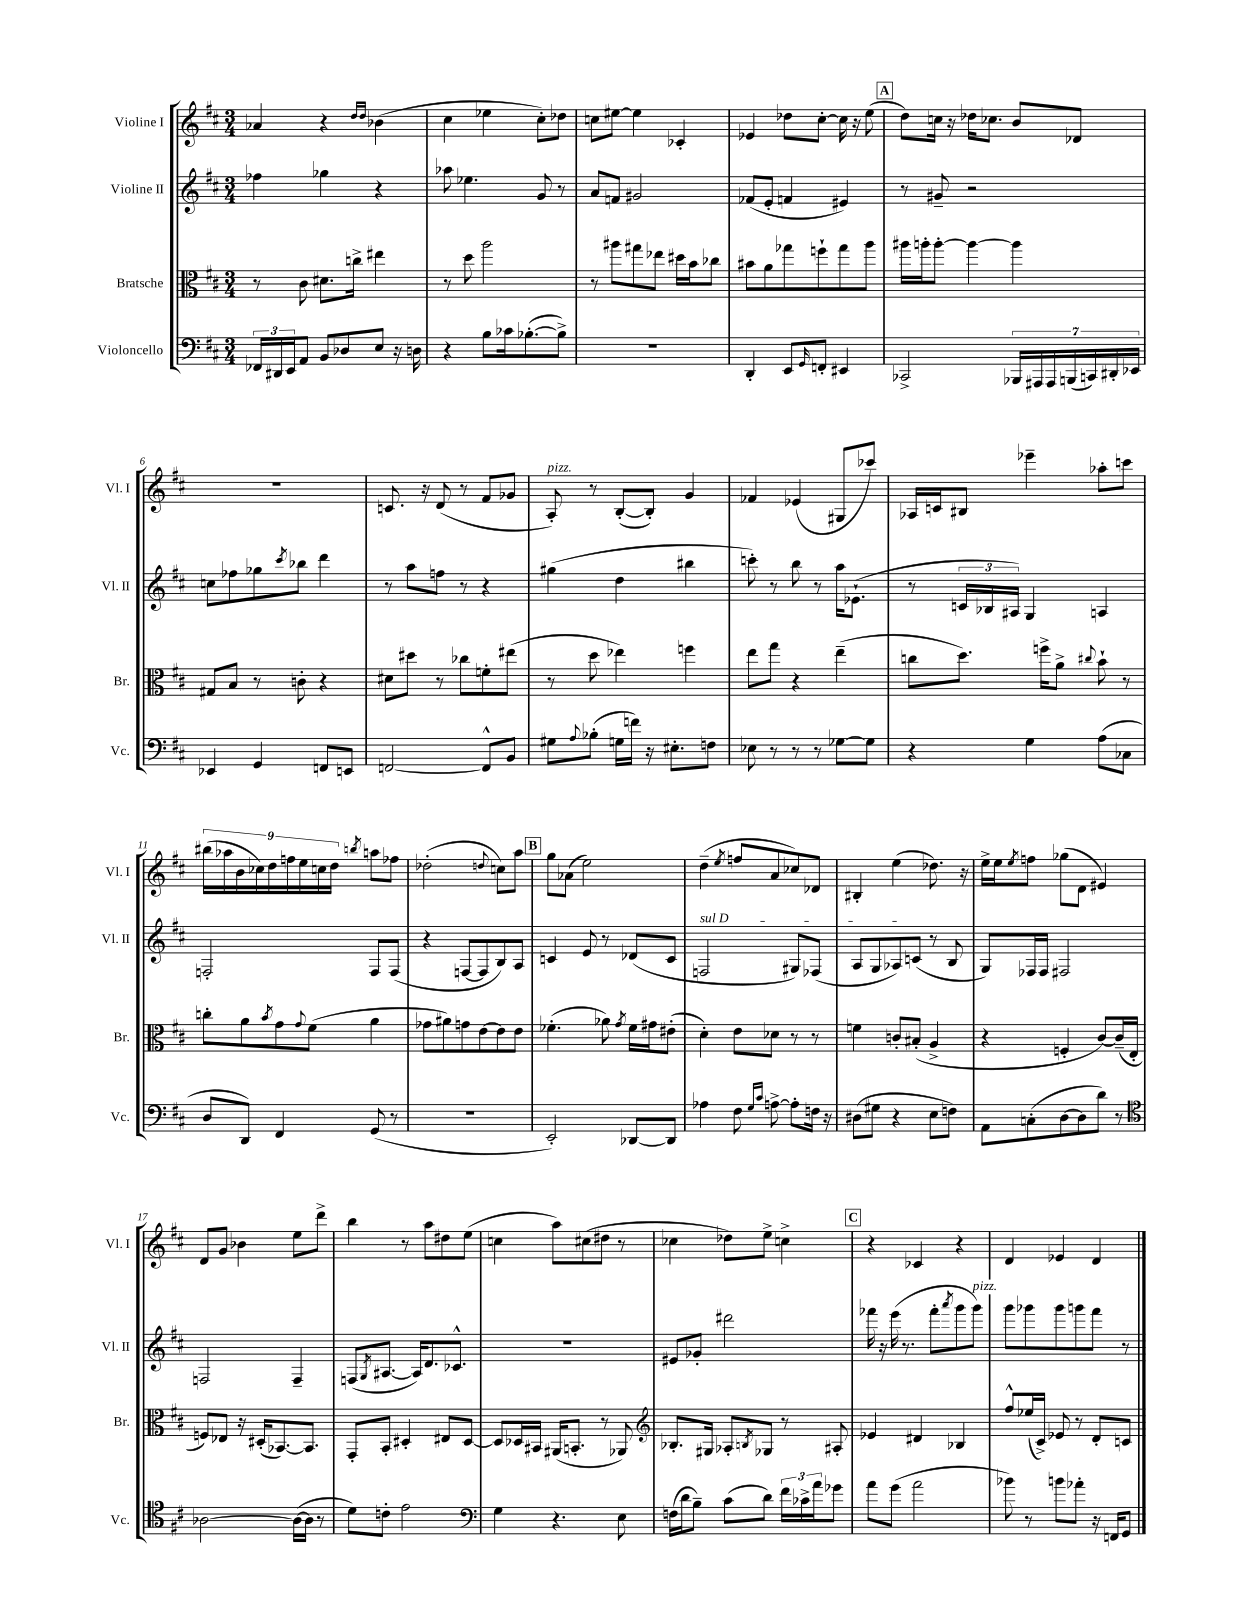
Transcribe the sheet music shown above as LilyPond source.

<<
\new StaffGroup <<
\new Staff = "s0" \with { instrumentName = "Violine I" shortInstrumentName = "Vl. I" } {
    \clef treble \key d \major \numericTimeSignature \time 3/4
    aes'4 r4 \grace { d''16 d''16 } bes'4( |
    cis''4 ees''4 cis''8-.) des''8 |
    c''8 eis''8~ eis''4 ces'4-. |
    ees'4 des''8 cis''8~-. cis''16 r16 e''8( |
    \mark \markup { \box "A" } d''8) c''16 r16 des''16 ces''8. b'8 des'8 |
    R2. |
    c'8. r16 d'8( r8 fis'8 ges'8 |
    a8-.^\markup { \italic "pizz." }) r8 b8~-.( b8-.) g'4 |
    fes'4 ees'4( gis8 ces'''8) |
    aes16 c'16 bis8 ees'''4-- aes''8-. c'''8 |
    \tuplet 9/8 { bis''16( aes''16 b'16 ces''16) d''16 f''16 e''16 c''16 d''16 } \acciaccatura { b''8 } a''8 fes''8 |
    des''2-.( \appoggiatura { d''8 } c''8) a''8 |
    \mark \markup { \box "B" } g''8 aes'8( e''2) |
    d''4--( \acciaccatura { e''8 } f''8 a'8 ces''8) des'8 |
    bis4-. e''4( des''8.) r16 |
    e''16-> e''16 \acciaccatura { e''8 } f''8 ges''8( d'8 eis'4) |
    d'8 g'8 bes'4 e''8 d'''8-> |
    b''4 r8 a''8 dis''8 e''8( |
    c''4 a''8) cis''8( dis''8 r8 |
    ces''4 des''8) e''8-> c''4-> |
    \mark \markup { \box "C" } r4 ces'4 r4 |
    d'4 ees'4 d'4 \bar "|." |
}
\new Staff = "s1" \with { instrumentName = "Violine II" shortInstrumentName = "Vl. II" } {
    \clef treble \key d \major \numericTimeSignature \time 3/4
    fes''4 ges''4 r4 |
    aes''8 ees''4. g'8 r8 |
    a'8 f'8 gis'2 |
    fes'8( e'8-. f'4 eis'4) |
    \mark \markup { \box "A" } r8 gis'8-- r2 |
    c''8 fes''8 ges''8 \acciaccatura { cis'''8 } bes''8 d'''4 |
    r8 a''8 f''8 r8 r4 |
    gis''4( d''4 bis''4 |
    c'''8-.) r8 b''8 r8 a''16 ees'8.-!( |
    r8 \tuplet 3/2 { c'16 bes16 ais16) } g4 a4 |
    f2-. f8 f8( |
    r4 f8~ f8 b8) a8 |
    \mark \markup { \box "B" } c'4 e'8 r8 des'8( c'8 |
    \once \override TextSpanner.bound-details.left.text = \markup { \italic "sul D" } f2\startTextSpan gis8) fes8( |
    a8 g8 aes8) c'8\stopTextSpan( r8 b8 |
    g8) fes16 fes16 fis2 |
    f2 f4-- |
    f8( \acciaccatura { g8 } ais8.~ ais16) d'8. ces'8.-^ |
    R2. |
    eis'8 ges'8-. dis'''2 |
    \mark \markup { \box "C" } fes'''16 r16 e'''16( r8. fes'''8-. \acciaccatura { a'''8 } g'''8 g'''8^\markup { \italic "pizz." }) |
    g'''8 ges'''8 ges'''8 g'''8 fis'''8 r8 \bar "|." |
}
\new Staff = "s2" \with { instrumentName = "Bratsche" shortInstrumentName = "Br." } {
    \clef alto \key d \major \numericTimeSignature \time 3/4
    r8 cis'8 dis'8. c''16-> eis''4 |
    r8 d''8 a''2 |
    r8 ais''8 gis''8 ees''8 dis''16 b'16 ces''8 |
    bis'8 a'8 ges''8 f''8-! ges''8 a''8 |
    \mark \markup { \box "A" } ais''16 a''16-. a''8~-. a''4~ a''4 |
    gis8 b8 r8 c'8-. r4 |
    dis'8 dis''8 r8 ces''8 f'8-. eis''8( |
    r8 d''8 ees''4) f''4 |
    e''8 g''8 r4 e''4--( |
    c''8 d''8.) f''16-> a'8-> \appoggiatura { cis''8 } b'8-! r8 |
    c''8-. a'8 \acciaccatura { b'8 } g'8 \appoggiatura { g'8 } fis'8( a'4 |
    ges'8 ais'8) g'8 e'8~ e'8 e'8 |
    \mark \markup { \box "B" } fes'4.-.( aes'8) \acciaccatura { g'8 } fes'16 gis'16 eis'8-.( |
    d'4-.) e'8 des'8 r8 r8 |
    f'4 c'8-. bis8-.( a4-> |
    r4 f4-. cis'8~) cis'16--( e16-. |
    f8) ees8 r16 dis16-.( bes,8.~) bes,8. |
    g,8-. b,8-. dis4-. eis8 dis8~ |
    dis8 des16 bis,16 ais,16( b,8.-. r8 aes,8) |
    \clef treble bes8.-. gis16 aes8-. \acciaccatura { b8 } ges8 r8 ais8-. |
    \mark \markup { \box "C" } ees'4 dis'4 bes4 |
    fis''8-^ ees''16( cis'16->) ees'8 r8 d'8-. c'8 \bar "|." |
}
\new Staff = "s3" \with { instrumentName = "Violoncello" shortInstrumentName = "Vc." } {
    \clef bass \key d \major \numericTimeSignature \time 3/4
    \tuplet 3/2 { fes,16 dis,16 e,16 } a,8 b,8 des8 e8 r16 d16 |
    r4 b8 ces'16 bes8.~-.( bes8->) |
    R2. |
    d,4-. e,8 \grace { g,16 } f,8-. eis,4 |
    \mark \markup { \box "A" } ces,2-> \tuplet 7/4 { bes,,16 ais,,16 ais,,16 b,,16( c,16) dis,16-. ees,16 } |
    ees,4 g,4 f,8 e,8 |
    f,2~ f,8-^ b,8 |
    gis8 \appoggiatura { a8 } bes8-.( g16 f'16) r16 eis8.-. f8 |
    ees8 r8 r8 r8 ges8~ ges8 |
    r4 g4 a8( ces8 |
    d8 d,8) fis,4 g,8( r8 |
    R2. |
    \mark \markup { \box "B" } e,2-.) des,8~ des,8 |
    aes4 fis8 \grace { g16 cis'16 } a8~-> a8-. f16 r16 |
    dis8( gis8 r4 e8 f8) |
    a,8 c8-.( d8~ d8 d'8) r8 |
    \clef tenor aes2~ aes16~( aes16 r8 |
    d'8) c'8-. e'2 |
    \clef bass g4 r4. e8 |
    f16( d'16 b8--) cis'8( d'8) \tuplet 3/2 { fis'16 ces'16-> a'16 } ges'8 |
    \mark \markup { \box "C" } a'8 g'8( a'2 |
    bes'8) r8 b'8 aes'8-. r16 f,16 g,8 \bar "|." |
}
>>
>>
